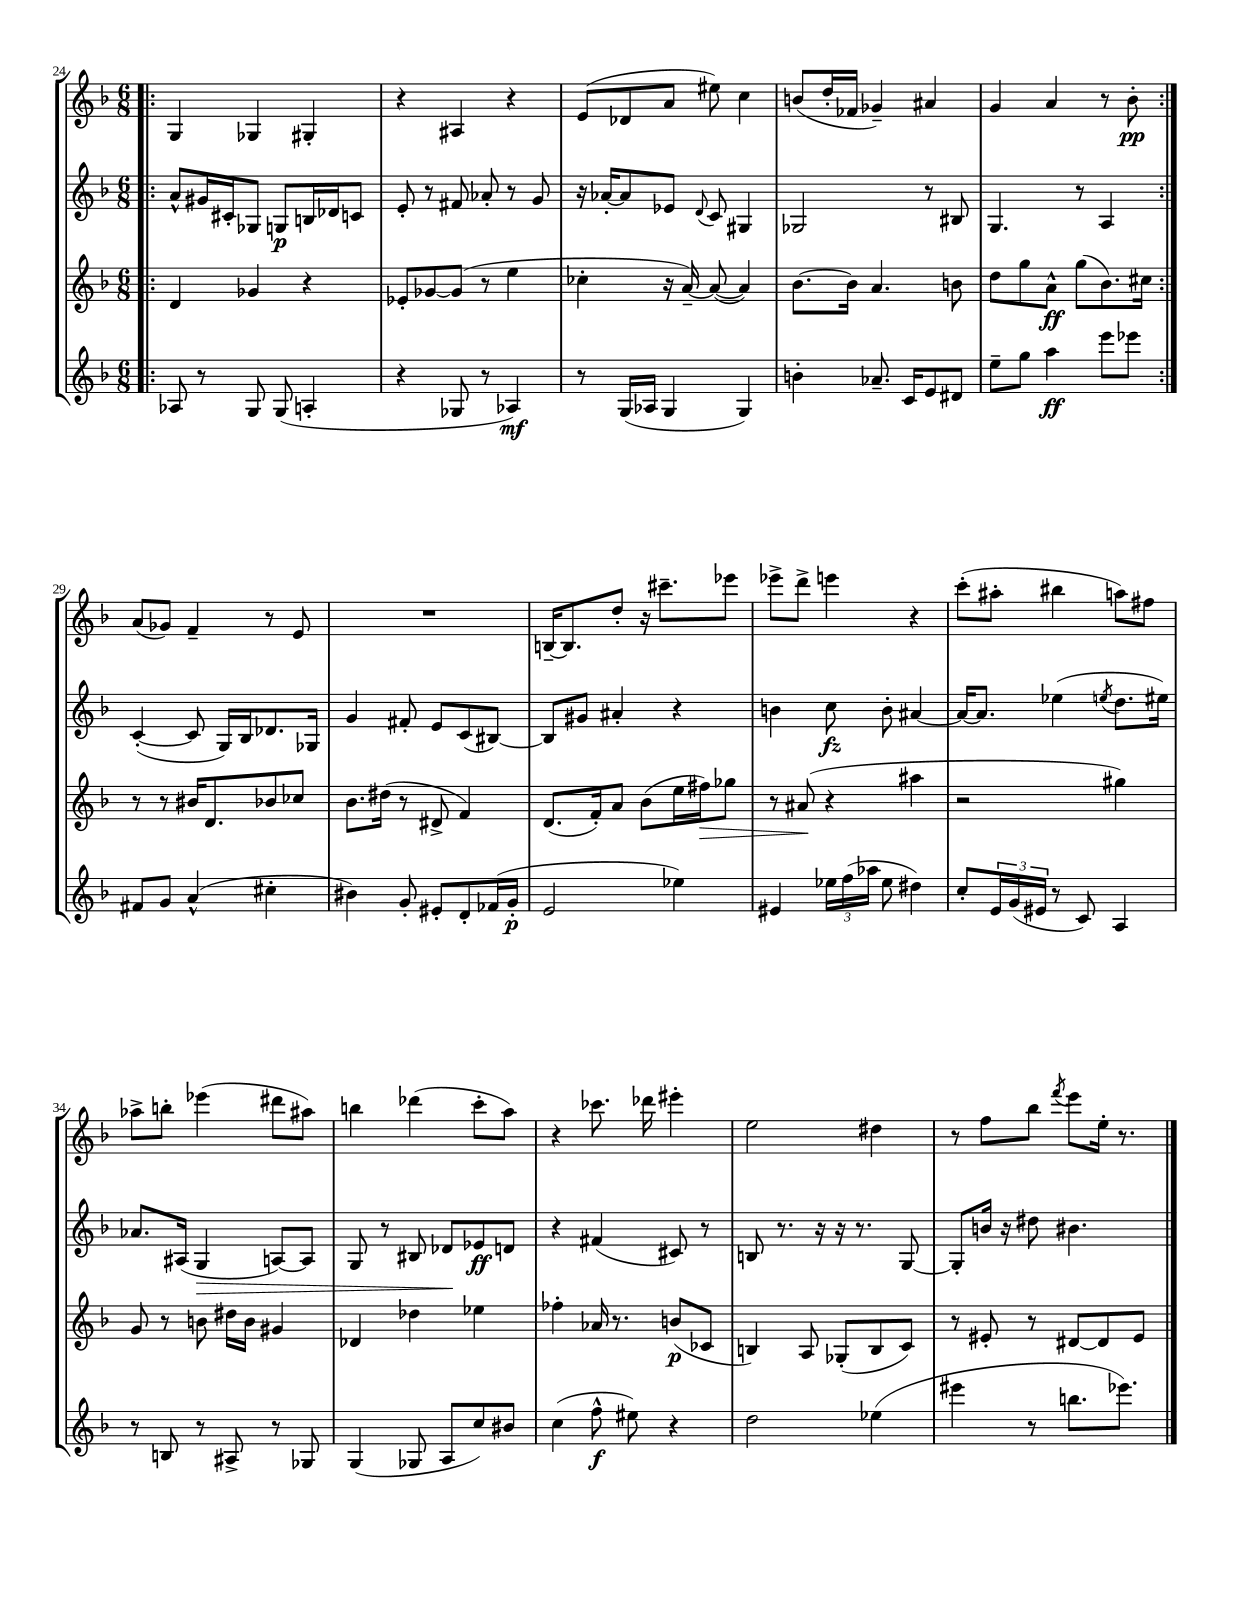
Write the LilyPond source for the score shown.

<<
\new StaffGroup <<
\new Staff = "s0" {
    \clef treble \key f \major \numericTimeSignature \time 6/8
    \repeat volta 2 { \bar ".|:" g4 ges4 gis4-. |
    r4 ais4 r4 |
    e'8( des'8 a'8 eis''8) c''4 |
    b'8( d''16-. fes'16 ges'4--) ais'4 |
    g'4 a'4 r8 bes'8-.\pp | }
    a'8( ges'8) f'4-- r8 e'8 |
    R2. |
    b16~-- b8. d''8-. r16 cis'''8.-- ees'''8 |
    ees'''8-> d'''8-> e'''4 r4 |
    c'''8-.( ais''8-. bis''4 a''8) fis''8 |
    aes''8-> b''8-. ees'''4( dis'''8 ais''8) |
    b''4 des'''4( c'''8-. a''8) |
    r4 ces'''8. des'''16 eis'''4-. |
    e''2 dis''4 |
    r8 f''8 bes''8 \acciaccatura { f'''8 } e'''8 e''16-. r8. \bar "|." |
}
\new Staff = "s1" {
    \clef treble \key f \major \numericTimeSignature \time 6/8
    \repeat volta 2 { \bar ".|:" a'8-^ gis'16 cis'16-. ges8 g8\p b16 des'16 c'8 |
    e'8-. r8 fis'8 aes'8-. r8 g'8 |
    r16 aes'16~-. aes'8 ees'8 \appoggiatura { d'8 } c'8 gis4 |
    ges2 r8 bis8 |
    g4. r8 a4 | }
    c'4~-.( c'8 g16) bes16 des'8. ges16 |
    g'4 fis'8-. e'8 c'8( bis8~) |
    bis8 gis'8 ais'4-. r4 |
    b'4 c''8\fz b'8-. ais'4~ |
    ais'16~ ais'8. ees''4( \acciaccatura { e''8 } d''8. eis''16) |
    aes'8. ais16( g4\> a8~) a8 |
    g8 r8 bis8 des'8\! ees'8\ff d'8 |
    r4 fis'4( cis'8) r8 |
    b8 r8. r16 r16 r8. g8~ |
    g8-. b'16 r16 dis''8 bis'4. \bar "|." |
}
\new Staff = "s2" {
    \clef treble \key f \major \numericTimeSignature \time 6/8
    \repeat volta 2 { \bar ".|:" d'4 ges'4 r4 |
    ees'8-. ges'8~ ges'8( r8 e''4 |
    ces''4-. r16 a'16~--) a'8~( a'4) |
    bes'8.~ bes'16 a'4. b'8 |
    d''8 g''8 a'8-^\ff g''8( bes'8.) cis''16 | }
    r8 r8 bis'16 d'8. bes'8 ces''8 |
    bes'8. dis''16( r8 dis'8-> f'4) |
    d'8.( f'16-.) a'8 bes'8( e''16 fis''16\>) ges''8 |
    r8 ais'8\!( r4 ais''4 |
    r2 gis''4) |
    g'8 r8 b'8 dis''16 b'16 gis'4 |
    des'4 des''4 ees''4 |
    fes''4-. aes'16 r8. b'8\p( ces'8 |
    b4) a8 ges8-.( b8 c'8) |
    r8 eis'8-. r8 dis'8~ dis'8 eis'8 \bar "|." |
}
\new Staff = "s3" {
    \clef treble \key f \major \numericTimeSignature \time 6/8
    \repeat volta 2 { \bar ".|:" aes8 r8 g8 g8( a4-. |
    r4 ges8 r8 aes4\mf) |
    r8 g16( aes16 g4 g4) |
    b'4-. aes'8.-- c'16 e'8 dis'8 |
    e''8-- g''8 a''4\ff e'''8 ees'''8 | }
    fis'8 g'8 a'4-^( cis''4-. |
    bis'4) g'8-. eis'8-. d'8-. fes'16( g'16-.\p |
    e'2 ees''4) |
    eis'4 \tuplet 3/2 { ees''16 f''16( aes''16 } ees''8 dis''4) |
    c''8-. \tuplet 3/2 { e'16 g'16( eis'16 } r8 c'8) a4 |
    r8 b8 r8 ais8-> r8 ges8 |
    g4( ges8 a8 c''8) bis'8 |
    c''4( f''8-^\f eis''8) r4 |
    d''2 ees''4( |
    eis'''4 r8 b''8. ees'''8.) \bar "|." |
}
>>
>>
\layout { \context { \Score currentBarNumber = #24 } }
